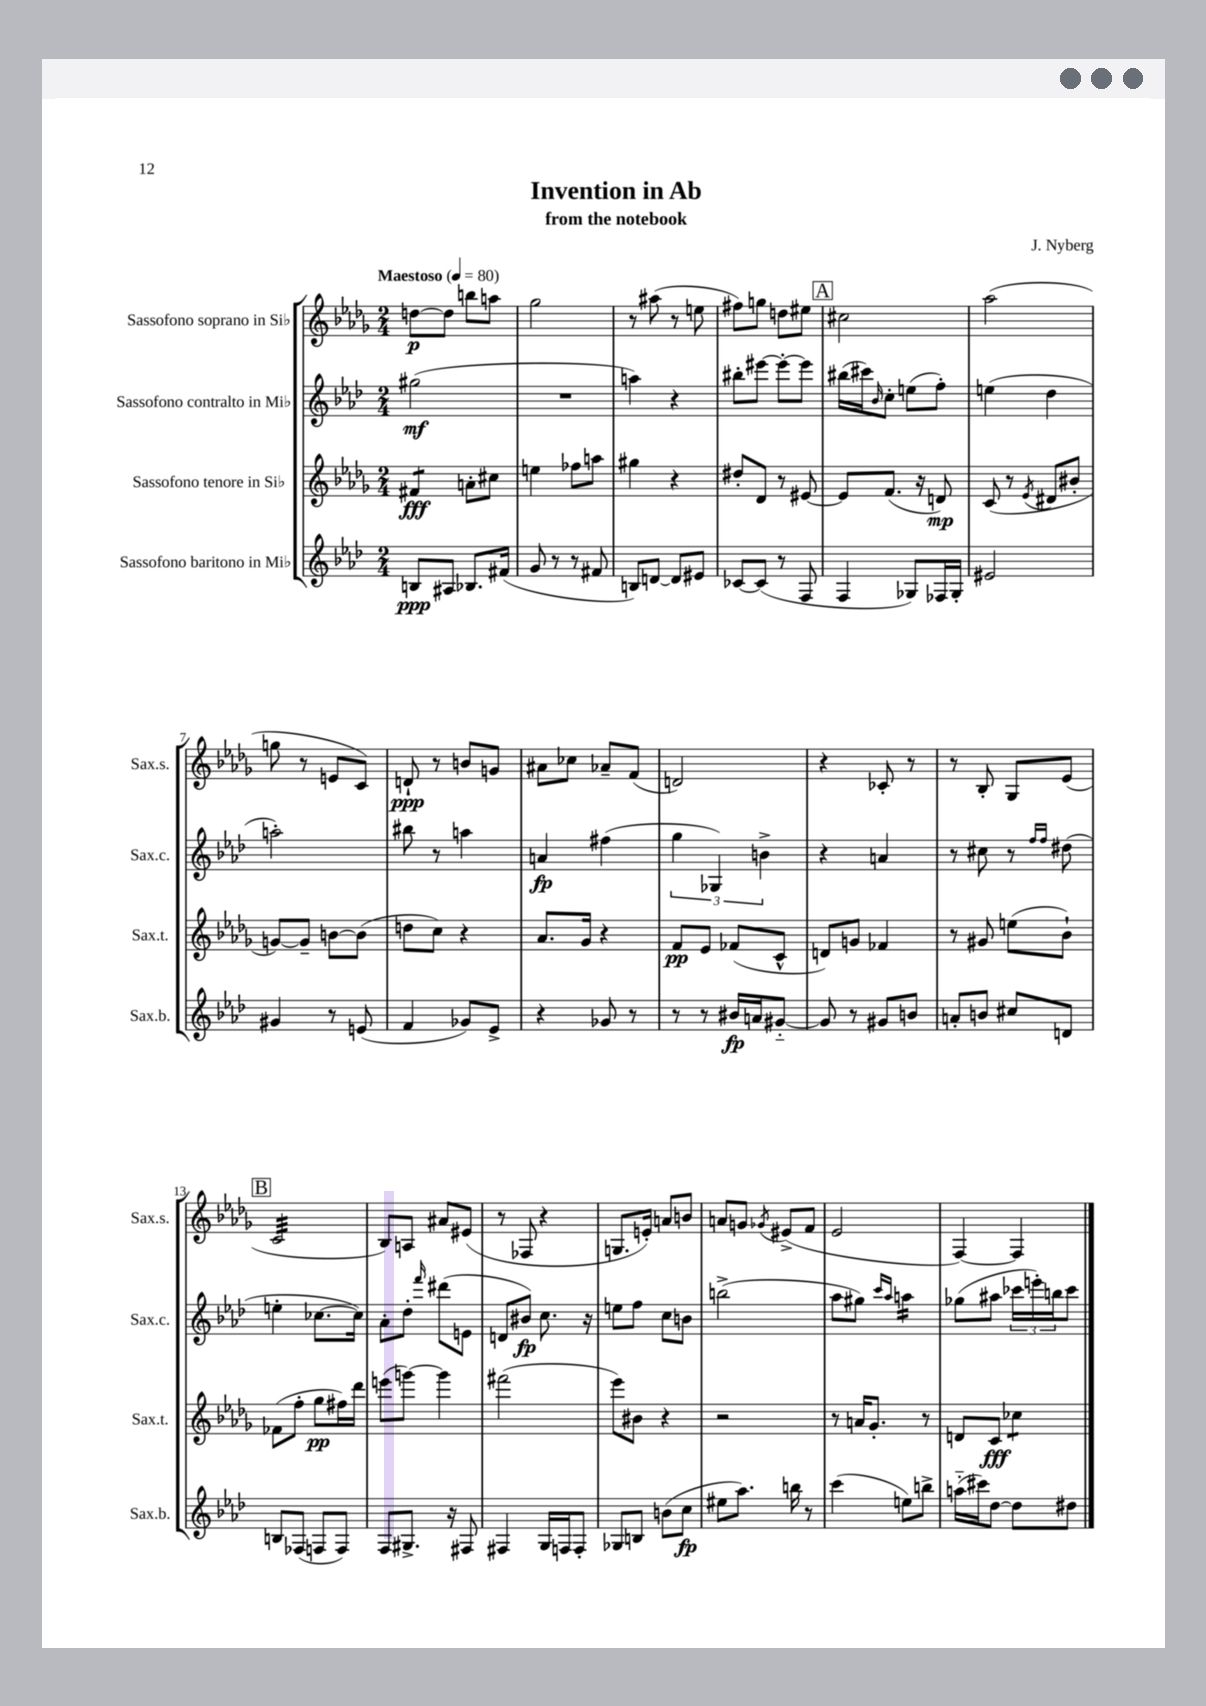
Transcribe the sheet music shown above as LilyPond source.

\header { title = "Invention in Ab" composer = "J. Nyberg" subtitle = "from the notebook" }
<<
\new StaffGroup <<
\new Staff = "s0" \with { instrumentName = "Sassofono soprano in Sib" shortInstrumentName = "Sax.s." } {
    \clef treble \key des \major \numericTimeSignature \time 2/4 \tempo "Maestoso" 4 = 80
    d''8~\p d''8 b''8 a''8 |
    ges''2 |
    r8 ais''8( r8 e''8 |
    fis''8) g''8 d''8 eis''8 |
    \mark \markup { \box "A" } cis''2 |
    aes''2( |
    g''8 r8 e'8 c'8) |
    d'8-!\ppp r8 b'8 g'8 |
    ais'8 ces''8 aes'8-- f'8( |
    d'2) |
    r4 ces'8-. r8 |
    r8 bes8-. ges8 ees'8( |
    \mark \markup { \box "B" } c'2:32 |
    bes8) a8 ais'8 eis'8( |
    r8 fes8 r4 |
    g8. e'16-.) a'8 b'8 |
    a'8 g'8 \acciaccatura { ges'8 } eis'8->( f'8 |
    ees'2 |
    f4~) f4 \bar "|." |
}
\new Staff = "s1" \with { instrumentName = "Sassofono contralto in Mib" shortInstrumentName = "Sax.c." } {
    \clef treble \key aes \major \numericTimeSignature \time 2/4
    gis''2\mf( |
    R2 |
    a''4) r4 |
    bis''8-. eis'''8~ eis'''8~-. eis'''8 |
    \mark \markup { \box "A" } bis''16( cis'''16) \grace { bes'16 } c''8-. e''8( f''8-.) |
    e''4( des''4 |
    a''2-.) |
    bis''8 r8 a''4 |
    a'4\fp fis''4( |
    \tuplet 3/2 { g''4 ges4) b'4-> } |
    r4 a'4 |
    r8 cis''8 r8 \grace { f''16 f''16 } dis''8( |
    \mark \markup { \box "B" } e''4-. ces''8.~ ces''16) |
    aes'8-. des''8-. \grace { f'''16 } dis'''8( e'8 |
    d'8 bis'8\fp) c''8. r16 |
    e''8 f''8 c''8 b'8 |
    b''2->( |
    aes''8 gis''8) \grace { c'''16 aes''16 } a''4:16 |
    ges''8( ais''8 \tuplet 3/2 { ces'''16 e'''16-.) b''16 } ces'''8 \bar "|." |
}
\new Staff = "s2" \with { instrumentName = "Sassofono tenore in Sib" shortInstrumentName = "Sax.t." } {
    \clef treble \key des \major \numericTimeSignature \time 2/4
    fis'4:8\fff a'8-. cis''8 |
    e''4 fes''8 a''8 |
    gis''4 r4 |
    dis''8-. des'8 r8 eis'8~ |
    \mark \markup { \box "A" } eis'8 f'8.( r16 d'8\mp) |
    c'8( r8 \acciaccatura { ees'8 } dis'8 bis'8-. |
    g'8~) g'8-- b'8~ b'8( |
    d''8 c''8) r4 |
    aes'8. ges'16 r4 |
    f'8\pp ees'8 fes'8( c'8-^ |
    d'8) g'8 fes'4 |
    r8 gis'8 e''8( bes'8-!) |
    \mark \markup { \box "B" } fes'8( f''8-. ges''8\pp fis''16) des'''16 |
    e'''8( g'''8~) g'''4 |
    fis'''2( |
    ees'''8) bis'8 r4 |
    r2 |
    r8 a'16 ges'8.-. r8 |
    d'8 c'8\fff ces''4:8 \bar "|." |
}
\new Staff = "s3" \with { instrumentName = "Sassofono baritono in Mib" shortInstrumentName = "Sax.b." } {
    \clef treble \key aes \major \numericTimeSignature \time 2/4
    b8\ppp ais8 bes8. fis'16( |
    g'8 r8 r8 fis'8 |
    b8) d'8~ d'8 eis'8 |
    ces'8~ ces'8( r8 f8 |
    \mark \markup { \box "A" } f4 ges8) fes16 ges16-. |
    eis'2 |
    gis'4 r8 e'8( |
    f'4 ges'8) ees'8-> |
    r4 ges'8 r8 |
    r8 r8 bis'16\fp a'16 gis'8~-_ |
    gis'8 r8 gis'8 b'8 |
    a'8-. b'8 cis''8 d'8 |
    \mark \markup { \box "B" } b8 fes8( f8 f8) |
    f8 gis8.-> r16 fis8 |
    fis4 g16 f16 f8-. |
    ges8 b8 b'8( c''8\fp |
    eis''8 aes''8.) b''16 r8 |
    c'''4( e''8) b''8-> |
    a''16-_( cis'''16) des''8~ des''8 dis''8 \bar "|." |
}
>>
>>
